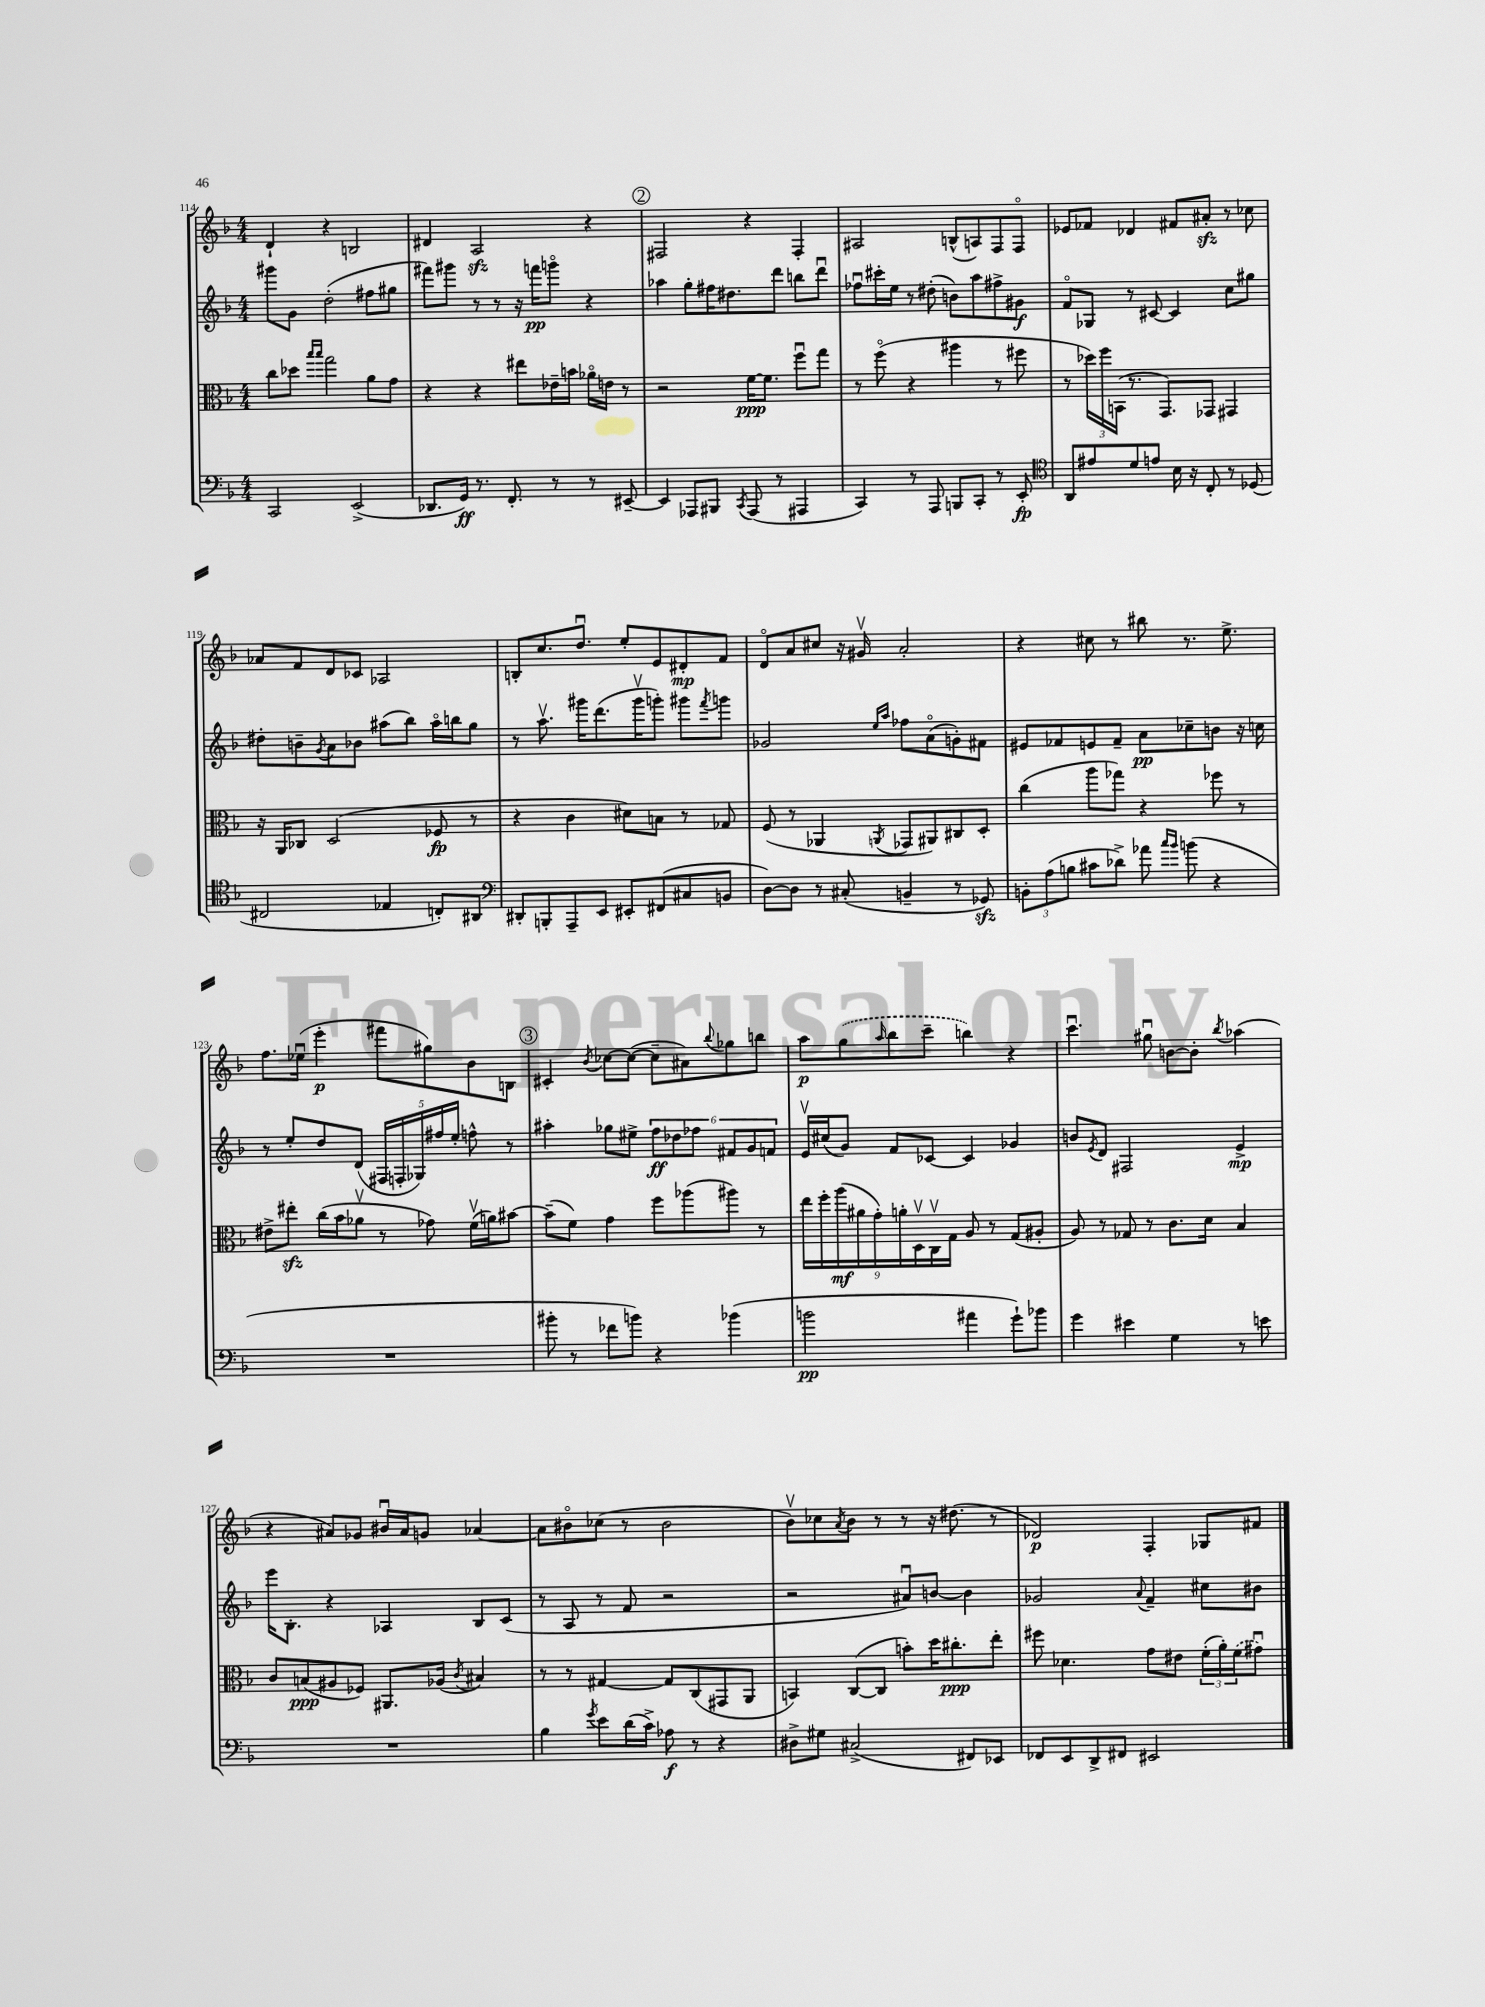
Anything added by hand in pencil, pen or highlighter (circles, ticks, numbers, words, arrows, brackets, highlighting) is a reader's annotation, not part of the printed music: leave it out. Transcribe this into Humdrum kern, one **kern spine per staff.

**kern	**kern	**kern	**kern
*staff4	*staff3	*staff2	*staff1
*clefF4	*clefC3	*clefG2	*clefG2
*k[b-]	*k[b-]	*k[b-]	*k[b-]
*M4/4	*M4/4	*M4/4	*M4/4
2CC/	8cc\L	8ggg#\L	4d`/
.	8dd-\J	8g\J	.
.	16qqbb-/LL	.	.
.	16qqbb-/JJ	.	.
.	2gg\	(2dd'\	4r
(2EE^/	.	.	2B/
.	8a\L	8ff#\L	.
.	8g\J	8gg#\J	.
=	=	=	=
8.DD-/L	4r	8fff#\L)	4d#/
.	.	8ggg#\J	.
16GG/Jk)	.	.	.
8.r	4r	8r	2A/
.	.	8r	.
8.FF'/	.	.	.
.	8ee#\L	16r	.
.	.	16fff\LK	.
8r	16e-~\L	8gggo\J	.
.	16b\JJ	.	.
8r	16a-o\LL	4r	4r
.	16e\JJ	.	.
[8EE#~/	8r	.	.
=	=	=	=
4EE#/]	2r	4aa-\	2F#/
8AAA-/L	.	8gg'\L	.
8BBB#/J	.	16ff#\K	.
.	.	8.dd#\	.
8qCC/	.	.	.
(8AAA-/	[16f\LK	.	4r
.	8.f\]J	.	.
8r	.	8ddd\J	.
4AAA#/	8ffu\L	8bb\L	4F#'/
.	8gg\J	8dddu\J	.
=	=	=	=
4CC/)	8r	8ff-u\L	2A#/
.	(8ffo\	16ccc#'\L	.
.	.	16ee\JJ	.
8r	4r	8r	.
8AAA/	.	(8dd#'\	.
8BBB/L	4aa#\	8b\L)	(8B^^/L
8CC'/J	.	8aa\	8A/)
8r	8r	8ff#^\	8F/
8EE'/	8ff#\	8g#\J	8Fo/J
=	=	=	=
*clefC4	*	*	*
8AA/L	8r	8fo/L	8e-/L
8e#/	24dd-\LL)	8G-/J	8f-/J
.	24ff\	.	.
.	(24BB\JJ	.	.
8d/	8.r	8r	4d-/
8e/J	.	[8c#/	.
.	8.GG/L)	.	.
16B-\	.	4c#/]	8f#/L
16r	.	.	.
8C'/	8GG-/J	.	8a#'/J
8r	4GG#/	8cc\L	8r
(8D-/	.	8gg#\J	8cc-\
=	=	=	=
2C#/	16r	8dd#'\L	8a-/L
.	16AA/LK	.	.
.	8C-/J	8b~\	8f/
.	.	8qg/	.
.	(2D/	8a\	8d/
.	.	8b-\J	8c-/J
4E-/	.	(8aa#\L	2A-/
.	.	8bb-\J)	.
8C'/L)	8F-/	16aa#o\LL	.
.	.	16bb\J	.
8AA#/J	8r	8gg\J	.
=	=	=	=
*clefF4	*	*	*
8DD#'/L	4r	8r	8B'/L
8BBB'/	.	8.aav\	8.cc/
8AAA~/	4c\	.	.
.	.	16ggg#\LK	8.ddu/J
8EE/J	.	(8.ddd\	.
8EE#'/L	8d#\L)	.	8ee'/L
.	.	16ggg#v\K	.
(8FF#/	8B\J	8ggg'\J)	8e/
8C#/	8r	8ggg#\L	8d#'/
.	.	8qfff/	.
8BB/J	8G-/	8ggg\J	8f/J
=	=	=	=
[8D\L)	(8F/	2g-/	8do/L
8D\]J	8r	.	8a/
8r	4AA-/	.	8cc#/J
(8C#'/	.	.	16r
.	.	.	16g#v/
.	.	16qqee/LL	.
.	8qAA/	16qqaa/JJ	.
4BB~/	8GG-/L	8ff-\L	2a'/
.	8AA#/)	(8ao\	.
8r	8C#/	8g'\)	.
8GG-/)	8D'/J	8f#\J	.
=	=	=	=
12BB'\L	(4cc\	8e#/L	4r
(12A\	.	.	.
.	.	8f-/	.
12B\J	.	.	.
8c#\L	8aa\L	8e/	8cc#\
8d-^\J)	8gg-\J)	8f-~/J	8r
8a-\	4r	8a\L	8bb#\
16qqcc/LL	.	.	.
16qqb-/JJ	.	.	.
(8b\	.	8cc-~\	8.r
4r	8ff-\	8b\J	.
.	.	.	8.ee^\
.	8r	16r	.
.	.	16cc\	.
=	=	=	=
1r	8e#^\L	8r	8.ff\L
.	8ee#'\J	8ee'/L	.
.	.	.	(16ee-u\Jk
.	(16cc\LL	8dd/	4eee'\
.	16b-\J	.	.
.	8a-v\J	(8d/J	.
.	8r	20F#/LL	8fff#\L
.	.	20F'/	.
.	.	20G-/)	.
.	8g-\)	.	8gg#\)
.	.	20ff#/	.
.	.	20ee'/JJ	.
.	(16fv\LL	8ff^^\	8b-\
.	16a\J)	.	.
.	[8b#\J	8r	8B\J
=	=	=	=
8b#'\	(8b#~\]L	4aa#'\	4c#'/
8r	8f\J)	.	.
.	.	.	8qb-/
8f-\L	4g\	8gg-\L	[8cc-\L
8b\J)	.	8ee#^\J	(8cc-\_J
4r	8ff\L	12ff\L	8cc-~\]L
.	.	12dd-\	.
.	(8aa-\	.	8a#\)
.	.	12ff-\J	.
.	.	.	8qqbb-/
(4b-\	8aa#\J)	12f#/L	8gg-\
.	.	12g/	.
.	8r	.	8bb\J
.	.	12f/J	.
=	=	=	=
2b\	18ee\LL	16ev/LL	8aa\L
.	18ff'\	.	.
.	.	(16cc#/J	.
.	(18aa\	.	.
.	.	8g/J)	(8gg\
.	18a#\	.	.
.	18g'\)	.	.
.	.	.	16qqaa/
.	.	8f/L	8bb-\
.	18a'\	.	.
.	18Dv\	.	.
.	.	[8c-/J	8ccc~\J
.	18Cv\	.	.
.	18G\JJ	.	.
4a#\	8A/	4c-/]	4bb\)
.	8r	.	.
8g`\L)	(8G/L	4g-/	4r
8b-\J	8A#'/J	.	.
=	=	=	=
4g\	8A/)	8b/L	4.cccu\
.	.	8qe/	.
.	8r	8d/J	.
4e#\	8G-/	2F#/	.
.	8r	.	8gg#u\
4G\	8.c\L	.	[8b\L
.	.	.	8b'\]J
.	16d\Jk	.	.
.	.	.	8qbb-/
8r	4B-/	4e^/	(4aa-\
8e\	.	.	.
=	=	=	=
1r	8c/L	16eee\LK	4r
.	.	8.B-'\J	.
.	(8B/	.	.
.	8A#/	4r	8a#/L)
.	8F-/J)	.	8g-/J
.	8.AA#/L	4A-/	16b#u/LL
.	.	.	16a#/J
.	.	.	8g/J
.	(16A-/Jk	.	.
.	8qc/	.	.
.	4B#/)	8B-/L	[4a-/
.	.	(8c/J	.
=	=	=	=
4B-\	8r	8r	8a-\]L
.	8r	8A/	8b#o\
8qg/	.	.	.
8e\L	[4G#/	8r	(8cc-\J
(16d\L	.	8f/	8r
16c^\JJ)	.	.	.
8A-\	8G#/]L	2r	2b#\
8r	(8C/	.	.
4r	8GG#/	.	.
.	8AA/J	.	.
=	=	=	=
8D#^\L	4BB/)	2r	8b-v\L)
8G#\J	.	.	8cc-\
.	.	.	8qa/
(2C#^/	([8C/L	.	8b-\J
.	8C/]J	.	8r
.	8b'\L)	8a#u/L)	8r
.	16dd\K	[8b/J	16r
.	8.cc#'\	.	(8.dd#\
8FF#/L)	.	4b\]	.
8EE-/J	8ee'\J	.	8r
=	=	=	=
8FF-/L	8ff#\	2g-/	2d-/)
8EE/	4.d-\	.	.
8DD^/	.	.	.
8FF#/J	.	.	.
.	.	8qqa/	.
2EE#/	8g\L	4f~/	4F'/
.	8e#\J	.	.
.	(24f'\LL	8cc#\L	8G-/L
.	24a'\)	.	.
.	(24f\J	.	.
.	8g#u\J)	8b#\J	8f#/J
==	==	==	==
*-	*-	*-	*-
